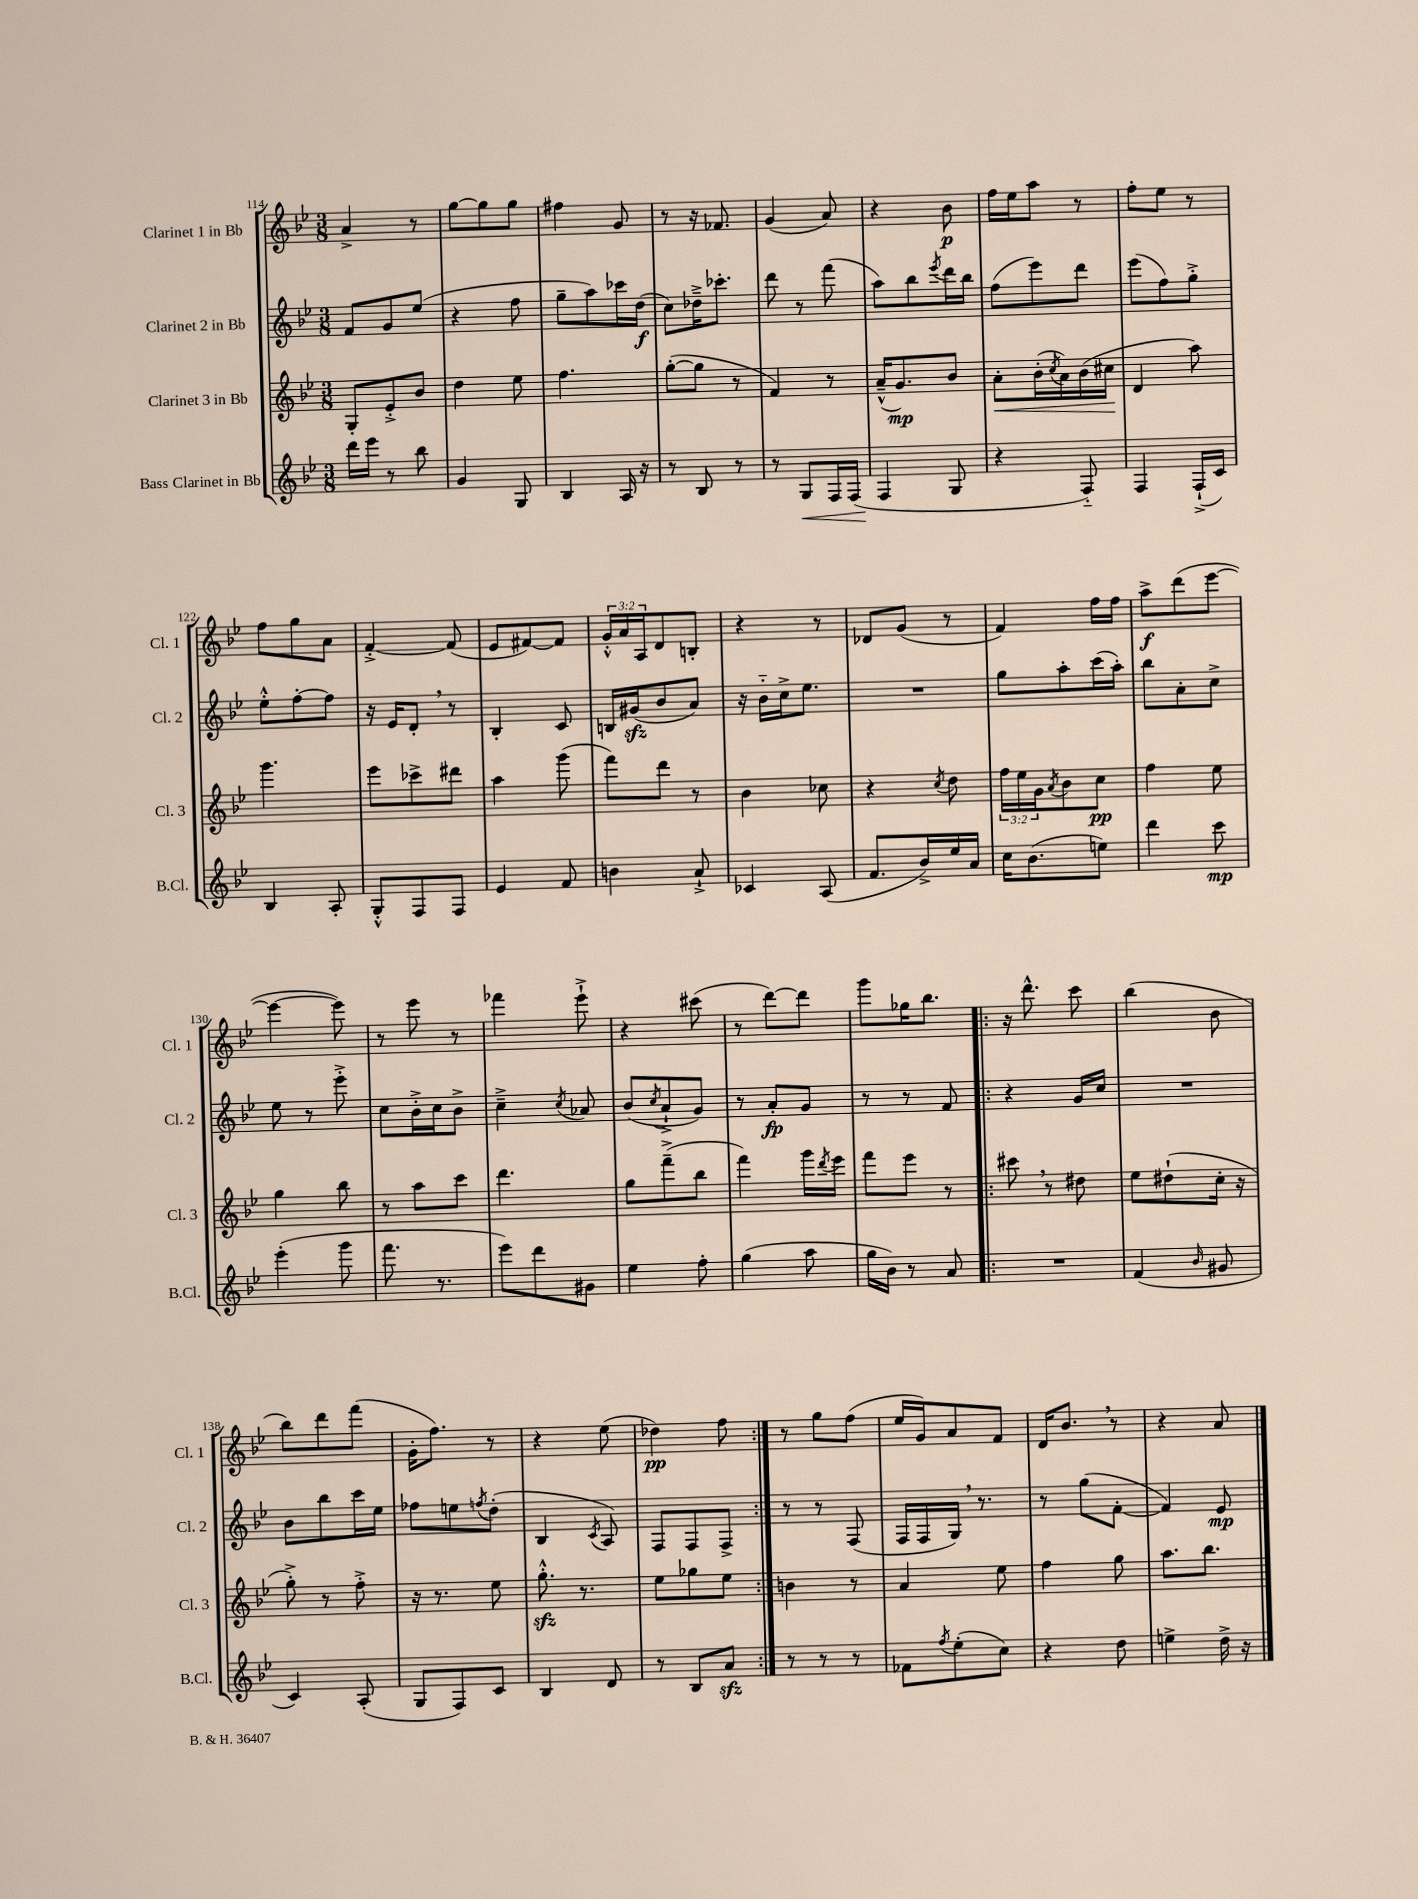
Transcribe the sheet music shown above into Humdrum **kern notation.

**kern	**dynam	**kern	**dynam	**kern	**dynam	**kern	**dynam
*part4	*part4	*part3	*part3	*part2	*part2	*part1	*part1
*staff4	*staff4	*staff3	*staff3	*staff2	*staff2	*staff1	*staff1
*I"Bass Clarinet in Bb	*	*I"Clarinet 3 in Bb	*	*I"Clarinet 2 in Bb	*	*I"Clarinet 1 in Bb	*
*I'B.Cl.	*	*I'Cl. 3	*	*I'Cl. 2	*	*I'Cl. 1	*
*clefG2	*	*clefG2	*	*clefG2	*	*clefG2	*
*k[b-e-]	*	*k[b-e-]	*	*k[b-e-]	*	*k[b-e-]	*
*M3/8	*	*M3/8	*	*M3/8	*	*M3/8	*
=114	=114	=114	=114	=114	=114	=114	=114
16ddd\LL	.	8G'/L	.	8f/L	.	4a^/	.
16eee-\JJ	.	.	.	.	.	.	.
8r	.	8e-'^/	.	8g/	.	.	.
8bb-\	.	8b-/J	.	(8ee-/J	.	8r	.
=115	=115	=115	=115	=115	=115	=115	=115
4g/	.	4dd\	.	4r	.	[8gg\L	.
.	.	.	.	.	.	8gg\]	.
8G/	.	8ee-\	.	8ff\	.	8gg\J	.
=116	=116	=116	=116	=116	=116	=116	=116
4B-/	.	4.ff\	.	8gg~\L	.	4ff#X\	.
.	.	.	.	8aa\)	.	.	.
16A/	.	.	.	16ccc-X\L	.	8g/	.
16r	.	.	.	(16dd\JJ	f	.	.
=117	=117	=117	=117	=117	=117	=117	=117
8r	.	([8gg'\L	.	8cc\L)	.	8r	.
8B-/	.	8gg\J]	.	16dd-X~^\K	.	16r	.
.	.	.	.	8.ccc-X'\J	.	8.f-X/	.
8r	.	8r	.	.	.	.	.
=118	=118	=118	=118	=118	=118	=118	=118
8r	.	4f/)	.	8ddd\	.	(4g/	.
!	!LO:HP:b	!	!	!	!	!	!
8G/L	<	.	.	8r	.	.	.
16F/L	.	8r	.	(8fff\	.	8a/)	.
(16F/JJ	.	.	.	.	.	.	.
=119	=119	=119	=119	=119	=119	=119	=119
4F/	.	(16a~^^/KL	.	8aa\L)	.	4r	.
.	.	8.g/)	mp	.	.	.	.
.	.	.	.	8bb-\	.	.	.
.	.	.	.	8qeee-/	.	.	.
8G/	[	8b-/J	.	16ddd\L	.	8b-\	p
.	.	.	.	16bb-\JJ	.	.	.
=120	=120	=120	=120	=120	=120	=120	=120
!	!	!	!LO:HP:b	!	!	!	!
4r	.	8a'\L	<	(8ff\L	.	16ff\LL	.
.	.	.	.	.	.	16ee-\J	.
.	.	(16b-'\L	.	8eee-\)	.	8aa\J	.
.	.	8qcc/	.	.	.	.	.
.	.	16a\)	.	.	.	.	.
8F/)	.	(16b-\	.	8ddd\J	.	8r	.
.	.	16cc#X\JJ	.	.	.	.	.
.	.	.	[	.	.	.	.
=121	=121	=121	=121	=121	=121	=121	=121
4F/	.	4d/	.	(8eee-\L	.	8ff'\L	.
.	.	.	.	8ff\)	.	8ee-\J	.
(16F`^/LL	.	8aa\)	.	8gg'^\J	.	8r	.
16c/JJ)	.	.	.	.	.	.	.
!!LO:LB:g=z
=122	=122	=122	=122	=122	=122	=122	=122
4B-/	.	4.ggg\	.	8ee-'^^\L	.	8ff\L	.
.	.	.	.	[8ff'\	.	8gg\	.
8A'/	.	.	.	8ff\J]	.	8a\J	.
=123	=123	=123	=123	=123	=123	=123	=123
8G'^^/L	.	8eee-\L	.	16r	.	[4f'^/	.
.	.	.	.	16e-/KL	.	.	.
8F/	.	8ccc-X^\	.	8d',/J	.	.	.
8F/J	.	8ddd#X\J	.	8r	.	(8f/]	.
=124	=124	=124	=124	=124	=124	=124	=124
4e-/	.	4aa\	.	4B-'/	.	8e-/L	.
.	.	.	.	.	.	[8f#X/)	.
8f/	.	(8ggg\	.	8c/	.	8f#/J]	.
=125	=125	=125	=125	=125	=125	=125	=125
4bn\	.	8fff\L)	.	16Bn/LL	.	24g'^^/LL	.
.	.	.	.	.	.	24a/	.
.	.	.	.	(16g#Xzz/J	.	.	.
.	.	.	.	.	.	24A/J	.
.	.	8ddd\J	.	8b-/	.	8d/	.
8a`^/	.	8r	.	8a/J)	.	8Bn'/J	.
=126	=126	=126	=126	=126	=126	=126	=126
4c-X/	.	4b-\	.	16r	.	4r	.
.	.	.	.	16b-\LL	.	.	.
.	.	.	.	16cc^\J	.	.	.
.	.	.	.	8.ee-\J	.	.	.
(8A/	.	8cc-X\	.	.	.	8r	.
=127	=127	=127	=127	=127	=127	=127	=127
8.f/L	.	4r	.	4.r	.	8d-X/L	.
.	.	.	.	.	.	(8g/J	.
16b-^/L)	.	.	.	.	.	.	.
.	.	8qcc/	.	.	.	.	.
16ee-/	.	8dd\	.	.	.	8r	.
16a/JJ	.	.	.	.	.	.	.
=128	=128	=128	=128	=128	=128	=128	=128
16cc\KL	.	24ff\LL	.	8gg\L	.	4f/)	.
.	.	24ee-\	.	.	.	.	.
(8.b-\	.	.	.	.	.	.	.
.	.	24g\J	.	.	.	.	.
.	.	8qa/	.	.	.	.	.
.	.	8b-\	.	8aa'\	.	.	.
8een\J)	.	8cc\J	pp	(16ccc\L	.	16ff\LL	.
.	.	.	.	16aa'\JJ)	.	16ff\JJ	.
=129	=129	=129	=129	=129	=129	=129	=129
4ddd\	.	4ff\	.	8bb-\L	.	8aa^\L	f
.	.	.	.	8a'\	.	(8ddd\	.
8ccc\	mp	8ee-\	.	8cc^\J	.	[8eee-\J	.
!!LO:LB:g=z
=130	=130	=130	=130	=130	=130	=130	=130
(4eee-'\	.	4gg\	.	8ee-\	.	4eee-\_	.
.	.	.	.	8r	.	.	.
8ggg\	.	8bb-\	.	8eee-'^\	.	8eee-\])	.
=131	=131	=131	=131	=131	=131	=131	=131
8.fff\	.	8r	.	8cc\L	.	8r	.
.	.	8aa\L	.	16b-'^\L	.	8eee-\	.
8.r	.	.	.	16cc\J	.	.	.
.	.	8ccc\J	.	8b-^\J	.	8r	.
=132	=132	=132	=132	=132	=132	=132	=132
8eee-\L)	.	4.ddd\	.	4cc~^\	.	4fff-X\	.
8ddd\	.	.	.	.	.	.	.
.	.	.	.	8qcc/	.	.	.
8g#X\J	.	.	.	8a-X/	.	8eee-`^\	.
=133	=133	=133	=133	=133	=133	=133	=133
4ee-\	.	8gg\L	.	(8b-/L	.	4r	.
.	.	.	.	8qcc/	.	.	.
.	.	(8fff~^\	.	8a`^/	.	.	.
8ff'\	.	8bb-\J	.	8g/J)	.	(8ccc#X\	.
=134	=134	=134	=134	=134	=134	=134	=134
(4gg\	.	4fff\)	.	8r	.	8r	.
.	.	.	.	8a'/L	fp	[8ddd\L)	.
8aa\	.	16ggg\LL	.	8g/J	.	8ddd\J]	.
.	.	8qddd/	.	.	.	.	.
.	.	16eee-\JJ	.	.	.	.	.
=135	=135	=135	=135	=135	=135	=135	=135
16gg\LL	.	8fff\L	.	8r	.	8ggg\L	.
16b-\JJ)	.	.	.	.	.	.	.
8r	.	8eee-\J	.	8r	.	16gg-X\K	.
.	.	.	.	.	.	8.bb-\J	.
8a/	.	8r	.	8f/	.	.	.
=136!|:	=136!|:	=136!|:	=136!|:	=136!|:	=136!|:	=136!|:	=136!|:
4.r	.	8ccc#X,\	.	4r	.	16r	.
.	.	.	.	.	.	8.ddd^^\	.
.	.	8r	.	.	.	.	.
.	.	8dd#X\	.	16g/LL	.	8ccc\	.
.	.	.	.	16cc/JJ	.	.	.
=137	=137	=137	=137	=137	=137	=137	=137
(4f/	.	8ee-\L	.	4.r	.	(4bb-\	.
.	.	(8dd#X`\	.	.	.	.	.
16qqb-/	.	.	.	.	.	.	.
8g#X/	.	16cc'\Jk	.	.	.	8b-\	.
.	.	16r	.	.	.	.	.
!!LO:LB:g=z
=138	=138	=138	=138	=138	=138	=138	=138
4c/)	.	8gg'^\)	.	8b-\L	.	8bb-\L)	.
.	.	8r	.	8bb-\	.	8ddd\	.
(8A'/	.	8ff'^\	.	16ccc\L	.	(8fff\J	.
.	.	.	.	16ee-\JJ	.	.	.
=139	=139	=139	=139	=139	=139	=139	=139
8G/L	.	16r	.	8ff-X\L	.	16g'\KL	.
.	.	8.r	.	.	.	8.ff\J)	.
8F/)	.	.	.	8een\	.	.	.
.	.	.	.	8qffn/	.	.	.
8c/J	.	8ee-\	.	(8dd'\J	.	8r	.
=140	=140	=140	=140	=140	=140	=140	=140
4B-/	.	8.ggzz'^^\	.	4B-/	.	4r	.
.	.	8.r	.	.	.	.	.
.	.	.	.	8qc/	.	.	.
8d/	.	.	.	8A/)	.	(8ee-\	.
=141	=141	=141	=141	=141	=141	=141	=141
8r	.	8ee-\L	.	8F/L	.	4dd-X\)	pp
8B-/L	.	8gg-X\	.	8F/	.	.	.
8azz/J	.	8ee-\J	.	8F^/J	.	8ff\	.
=142:|!	=142:|!	=142:|!	=142:|!	=142:|!	=142:|!	=142:|!	=142:|!
8r	.	4bn\	.	8r	.	8r	.
8r	.	.	.	8r	.	8gg\L	.
8r	.	8r	.	(8F/	.	(8ff\J	.
=143	=143	=143	=143	=143	=143	=143	=143
8f-X\L	.	4a/	.	16F/LL	.	16ee-/LL	.
.	.	.	.	16F/	.	16g/J)	.
8qff/	.	.	.	.	.	.	.
(8ee-'\	.	.	.	16G,/JJ)	.	8a/	.
.	.	.	.	8.r	.	.	.
8cc\J)	.	8ee-\	.	.	.	8f/J	.
=144	=144	=144	=144	=144	=144	=144	=144
4r	.	4ff\	.	8r	.	16d/KL	.
.	.	.	.	.	.	8.b-,/J	.
.	.	.	.	(8gg\L	.	.	.
8dd\	.	8gg\	.	[8f'\J	.	8r	.
=145	=145	=145	=145	=145	=145	=145	=145
4een^\	.	8.aa\L	.	4f/])	.	4r	.
.	.	8.bb-\J	.	.	.	.	.
16dd^\	.	.	.	8e-/	mp	8a/	.
16r	.	.	.	.	.	.	.
==	==	==	==	==	==	==	==
*-	*-	*-	*-	*-	*-	*-	*-
